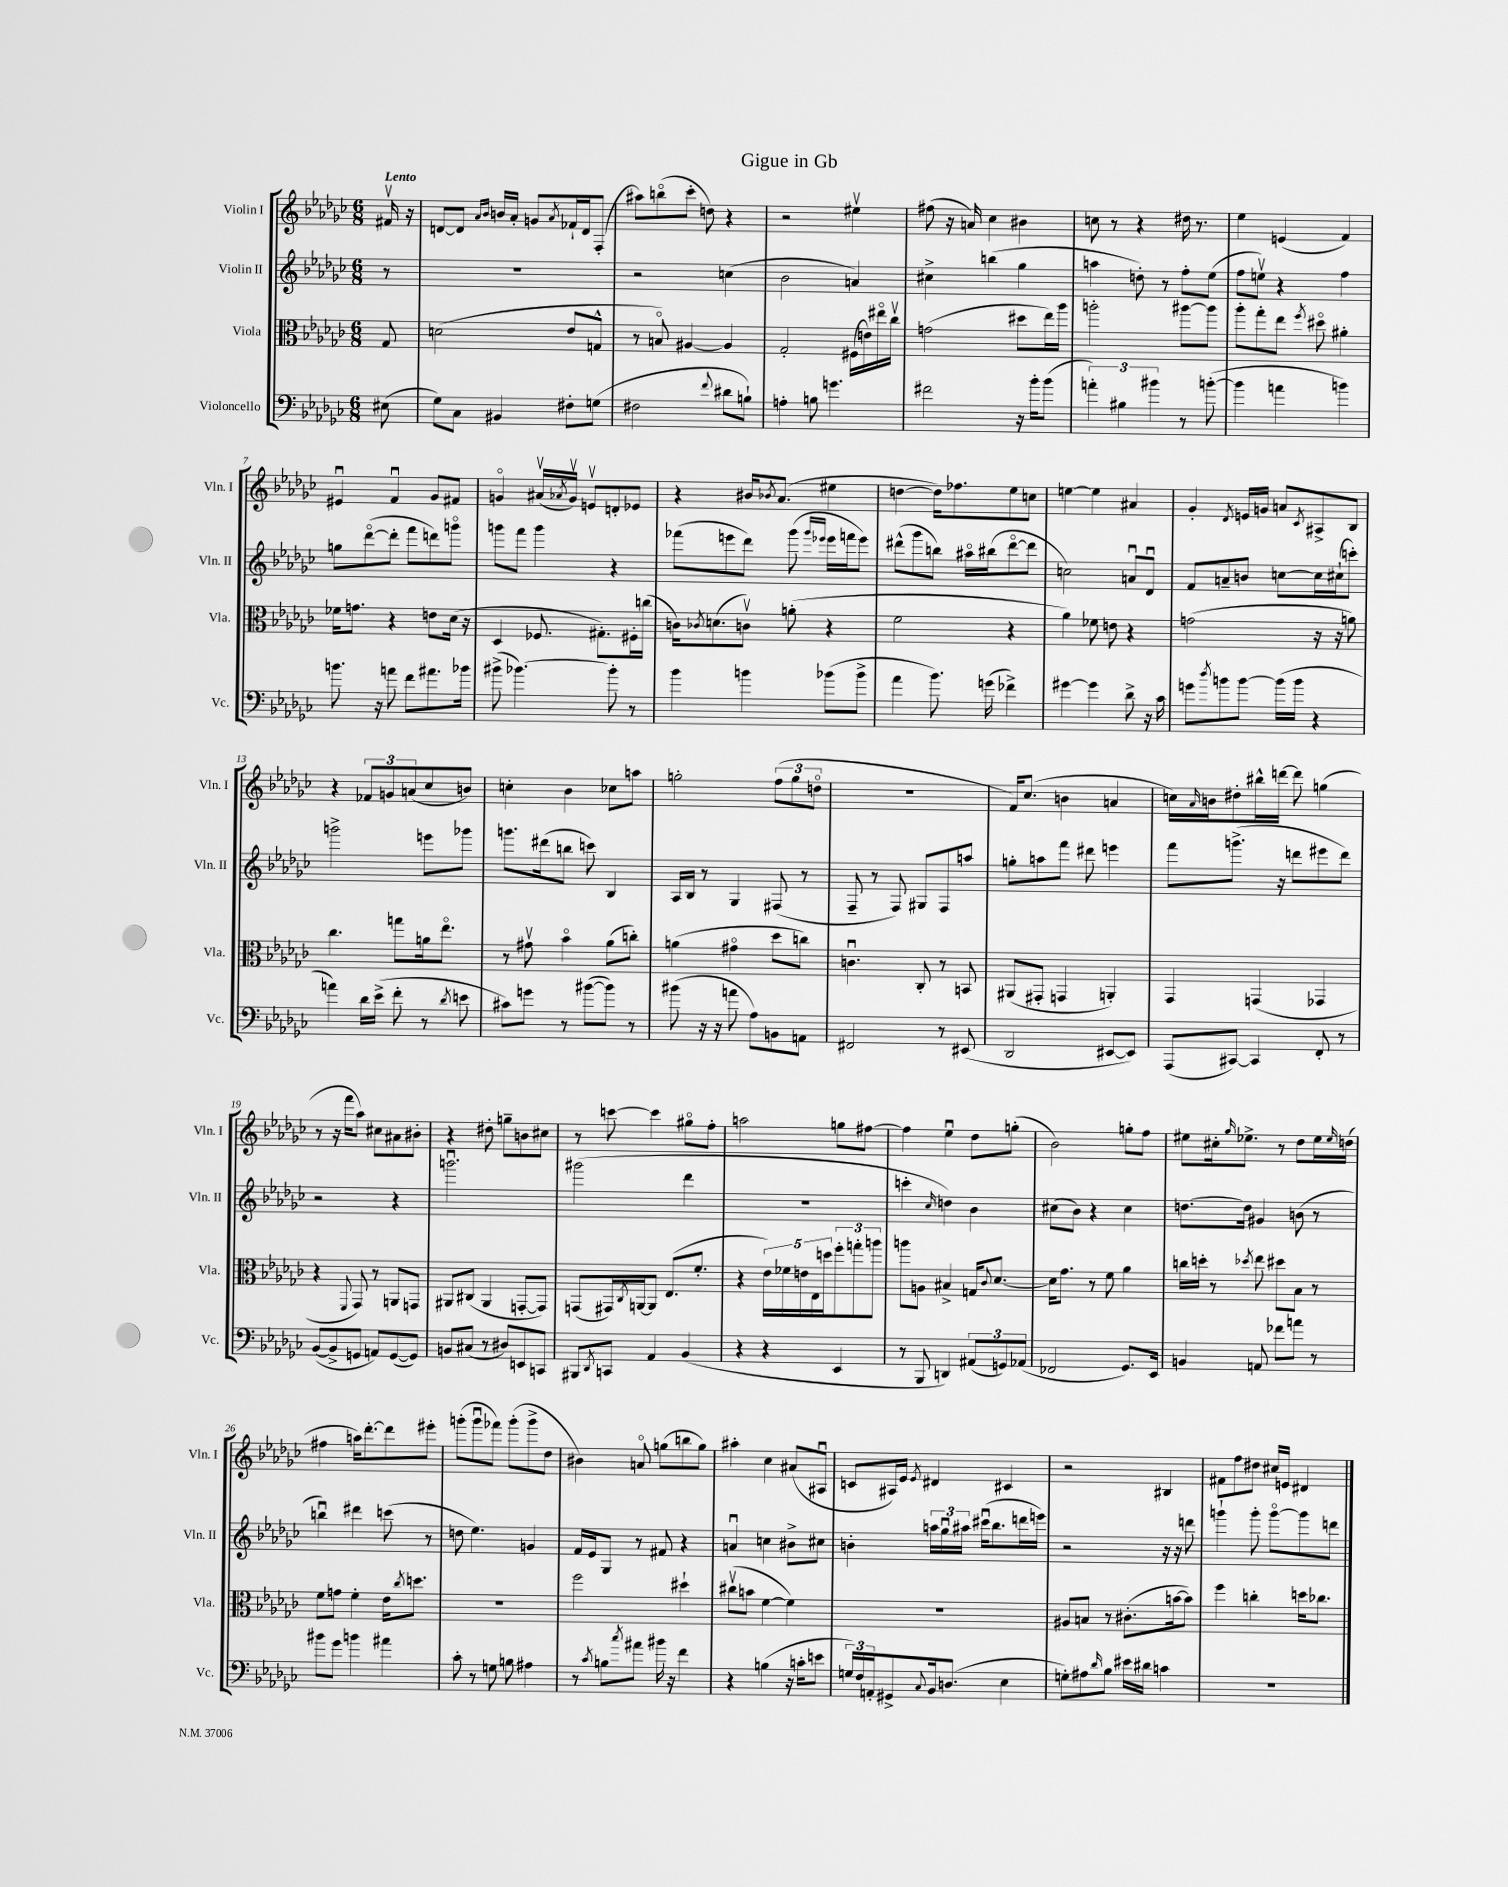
\header { title = "Gigue in Gb" }
<<
\new StaffGroup <<
\new Staff = "s0" \with { instrumentName = "Violin I" shortInstrumentName = "Vln. I" } {
    \clef treble \key ges \major \numericTimeSignature \time 6/8 \partial 8 \tempo "Lento"
    fis'16\upbow r16 |
    d'8~ d'8 \grace { aes'16 bes'16 } b'16 aes'16-. g'8 \acciaccatura { aes'8 } fes'16-! d'16 f8-.( |
    ais''8) b''8\flageolet( ces'''8-. d''8) r4 |
    r2 eis''4\upbow |
    fis''8( r16 a'16) ces''4 bis'4 |
    c''8 r8 r4 dis''16 r8. |
    ees''4 e'4( f'4) |
    eis'4\downbow f'4\downbow ges'8 fis'8 |
    g'4\flageolet ais'16\upbow( \acciaccatura { aes'8 } g'16\upbow) e'8\upbow d'8-. ees'8 |
    r4 bis'16 \acciaccatura { bes'8 } aes'8.( eis''4 |
    d''4~ d''16) fes''8. ees''8 c''8 |
    e''4~ e''4 ais'4 |
    ges'4-. \acciaccatura { des'8 } e'16 g'16 a'8 \acciaccatura { ces'8 } ais8-> bes8 |
    r4 \tuplet 3/2 { fes'8 g'8 a'8( } ces''8 b'8) |
    c''4-. bes'4 ces''8 a''8 |
    g''2-. \tuplet 3/2 { f''8( g''8 d''8\flageolet } |
    R2. |
    f'16) ces''8.( b'4 a'4 |
    c''16) \grace { aes'16 } b'16 dis''8-. bis''16-^ d'''16~ d'''8 g''4( |
    r8 r16 f'''16 aes''8) cis''8 ais'8 bis'8-. |
    r4 dis''8-. g''8-- b'8 cis''8 |
    r8 c'''8~ c'''4 gis''8\flageolet f''8-. |
    a''2 g''8 fis''8~ |
    fis''4 ees''4\downbow des''8 g''8-.( |
    bes'2) g''8-. f''8 |
    eis''8 cis''16-. \grace { ges''16 } ees''8.-> r8 des''8 ees''16 \grace { ees''16 } d''16( |
    fis''4 a''16) des'''8.~-. des'''8 eis'''8-. |
    g'''8-.( g'''8\downbow fes'''8) g'''8-.( g'''8-> des''8 |
    bis'4) a'8\flageolet g''8( b''8 g''8) |
    ais''4-. ces''4 ais'8( ais8\downbow |
    c'8 ais16) ees'16 \acciaccatura { ees'8 } dis'4 cis'4 |
    r2 bis4 |
    fis'8 f''8 dis''8 cis''16 e'16 dis'4 \bar "|." |
}
\new Staff = "s1" \with { instrumentName = "Violin II" shortInstrumentName = "Vln. II" } {
    \clef treble \key ges \major \numericTimeSignature \time 6/8 \partial 8
    r8 |
    R2. |
    r2 c''4( |
    bes'2 a'4) |
    cis''4-> b''4( ges''4 |
    a''4 d''8-.) r8 f''8-. ees''8( |
    f''8 e''8\upbow) r4 f''4 |
    g''8 des'''8~\flageolet( des'''8-. f'''8 d'''8) g'''8\flageolet |
    g'''8 f'''8 g'''4 r4 |
    fes'''8( e'''8 des'''8) ges'''8( \grace { ges'''16 ees'''16 } ees'''16 f'''16 ees'''8) |
    dis'''8-^( ges'''8 b''8) ais''16\flageolet bis''16( dis'''8~\flageolet dis'''8 |
    c''2) a'8\downbow des'8\downbow |
    f'8 a'8-- b'8 c''8~ c''16 cis''16-!( c'''8-.) |
    g'''2-> e'''8 ges'''8 |
    g'''8. dis'''16( b''8 c'''8) bes4 |
    aes16 bes16 r8 ges4 fis8( r8 |
    f8-- r8 f8) gis8 f8 a''8 |
    g''8-. a''8 f'''8 dis'''8 e'''4 |
    f'''8 g'''8.->( r16 d'''8 eis'''8 d'''8) |
    r2 r4 |
    g'''2.\downbow |
    gis'''2( des'''4 |
    R2. |
    c'''4-. \grace { ces''16 } d''4) bes'4 |
    cis''8( bes'8) r4 cis''4 |
    d''8.~ d''16 gis'4 b'8( r8 |
    b''4\downbow) dis'''4 c'''8( r8 |
    d''8 ees''4.) g'4 |
    f'16 ees'16 ges8 r8 fis'8 r4 |
    a'4\downbow c''4 bis'8-> cis''8 |
    b'4-. \tuplet 3/2 { a''16 ges''16\downbow ais''16 } cis'''16\downbow( bes''8. d'''16 e'''16) |
    r2 r16 r16 d'''8 |
    g'''4-! g'''8-. g'''8~\flageolet g'''8 d'''8 \bar "|." |
}
\new Staff = "s2" \with { instrumentName = "Viola" shortInstrumentName = "Vla." } {
    \clef alto \key ges \major \numericTimeSignature \time 6/8 \partial 8
    ges8 |
    d'2( ees'8 g8-^ |
    r8 b8\flageolet) ais4~ ais4 |
    ges2-. fis16( e'16) eis''16\flageolet ces''16\upbow |
    g'2( dis''8 ees''16) aes''16 |
    a''2-. ais''8~ ais''8 |
    aes''8-. ges''8-. ees''8 \acciaccatura { f''8 } dis''8\flageolet ais'4-. |
    fes'16 g'8. r4 e'8 des'16( r16 |
    des4 fes8. gis8.-.) fis16-. c''16( |
    c'16) \acciaccatura { ces'8 } d'8.( c'8\upbow) a'8-.( r4 |
    f'2 r4 |
    aes'4) fes'8 e'8 r4 |
    g'2( r16 r16 a'8) |
    ces''4. g''8 a'16 ees''8.\flageolet |
    r8 gis'8\upbow bes'4\flageolet aes'8( c''8-.) |
    a'4( gis'4\flageolet des''8 c''8) |
    c'4.\downbow ces8-. r8 b,8 |
    ais,8( gis,8-. g,4 a,4-.) |
    ges,4 g,4( ges,4 |
    r4 \appoggiatura { f,8 } ges,8) r8 a,8 g,8 |
    ais,8 cis8( ais,4 g,8~-. g,8) |
    g,8( gis,16) \acciaccatura { ces8 } a,16~ a,8 ees8.( f'8.-. |
    r4 \tuplet 5/4 { ees'16) fes'16 e'16 ees16 d''16 } \tuplet 3/2 { f''8-. g''8-. a''8 } |
    a''8 a8 bis4-> g16 \appoggiatura { ces'8 } des'8.~ |
    des'16 ges'8. r8 f'8 aes'4 |
    c''16 d''16-. r8 \acciaccatura { des''8 } ees''8 dis''8 bes8 r8 |
    f'8 g'8 f'4-. ees'16 \acciaccatura { ces''8 } d''8. |
    R2. |
    f''2 dis''4-! |
    cis''8\upbow( b'8 f'4~ f'4) |
    R2. |
    ais8 b8 r8 cis'8.-.( b'16~ b'8) |
    f''4 c''4-. d''16 ces''8. \bar "|." |
}
\new Staff = "s3" \with { instrumentName = "Violoncello" shortInstrumentName = "Vc." } {
    \clef bass \key ges \major \numericTimeSignature \time 6/8 \partial 8
    eis8( |
    ges8) ces8 bis,4 fis8-. g8( |
    fis2 \appoggiatura { f'8 } dis'8 b8-!) |
    a4-. b8 g'4. |
    fis'2 r16 bes'16-. bes'8( |
    \tuplet 3/2 { a'4-.) bis4 bis'4 } r8 b'8~-.( |
    b'4 a'4 b'4) |
    b'8. r16 a'8 f'8 ais'8. bes'16 |
    bis'8->( bes'4.~) bes'8-. r8 |
    bes'4 b'4 bes'8( bes'8-> |
    aes'4 bes'8.) g'16( fes'4->) |
    gis'4~ gis'4 des'8-> r16 ces'16 |
    g'8 \acciaccatura { des''8 } b'8 b'8~ b'16( b'16 r4 |
    a'4) des'16 ees'16->( f'8-. r8 \acciaccatura { des'8 } e'8 |
    cis'8) g'8 r8 bis'8~( bis'8) r8 |
    bis'8( r16 r16 a'8 aes8) b,8 a,8 |
    fis,2 r8 eis,8( |
    des,2 eis,8~ eis,8) |
    aes,,8( cis,8~) cis,4 f,8-. r8 |
    bes,8~( bes,8-> g,8 a,8) g,8~( g,8) |
    b,8 cis8( r8 dis8) e,8 c,8 |
    bis,,8 \acciaccatura { des,8 } c,8 aes,4 bes,4( |
    r4 r4 ees,4 |
    r8 bes,,8 d,4) \tuplet 3/2 { ais,8( g,8) aes,8( } |
    fes,2 ges,8.) ees,16 |
    b,4 a,8 fes'8 a'8 r8 |
    bis'8 ges'8 b'4 ais'4 |
    ces'8-. r8 g8 b8 ais4 |
    r8 \acciaccatura { ces'8 } b8 \acciaccatura { ces''8 } ais'8 bis'16 r16 f'4 |
    r4 b4( r16 c'16-. e'8 |
    \tuplet 3/2 { g16) f16 a,16-. } gis,8-> \appoggiatura { ces8 } bes,16 d8.( ees4 |
    g8-.) ais8 \grace { des'16 } bes8 eis'16 dis'16 c'4 |
    R2. \bar "|." |
}
>>
>>
